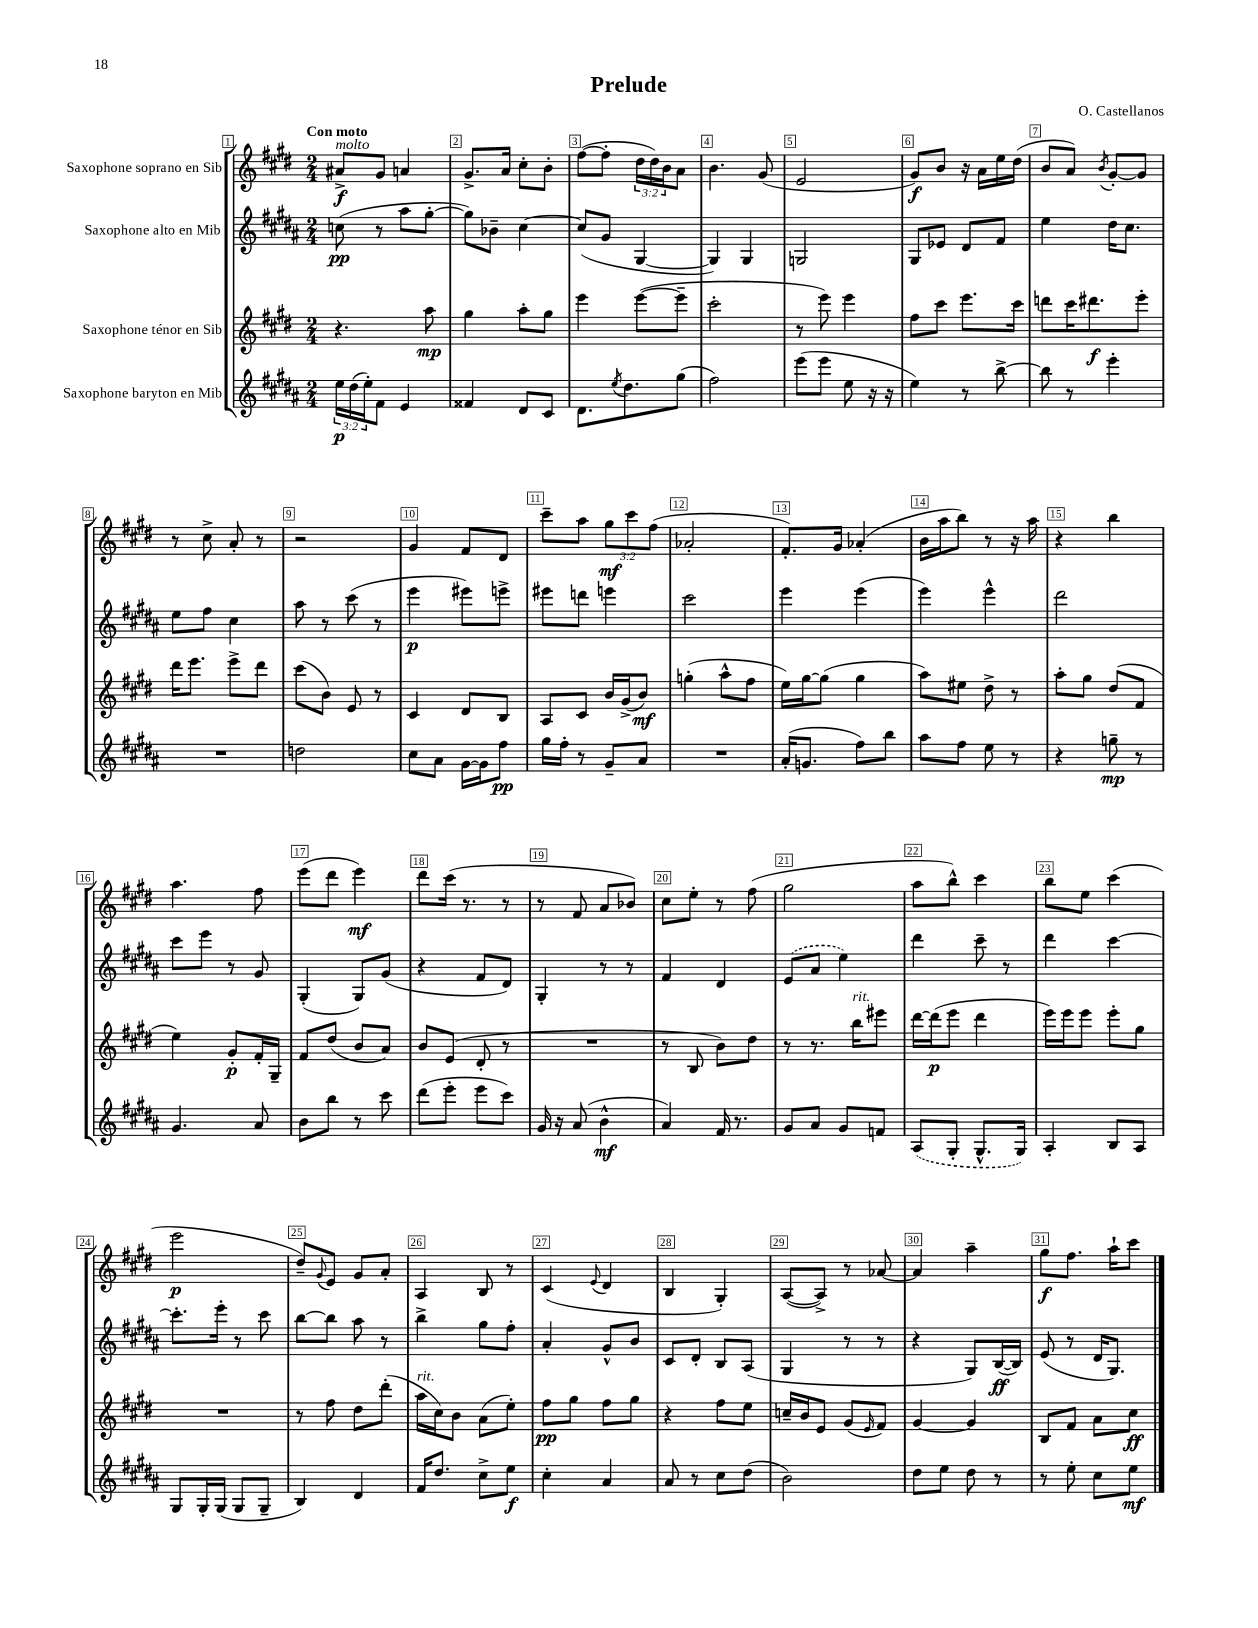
\header { title = "Prelude" composer = "O. Castellanos" }
<<
\new StaffGroup <<
\new Staff = "s0" \with { instrumentName = "Saxophone soprano en Sib" } {
    \clef treble \key e \major \numericTimeSignature \time 2/4 \override Staff.TupletNumber.text = #tuplet-number::calc-fraction-text \tempo "Con moto"
    ais'8->\f^\markup { \italic "molto" } gis'8 a'4 |
    gis'8.-> a'16 cis''8-. b'8-. |
    fis''8~( fis''8-. \tuplet 3/2 { dis''16 dis''16) b'16 } a'8 |
    b'4. gis'8( |
    e'2 |
    gis'8\f) b'8 r16 a'16 e''16 dis''16( |
    b'8 a'8) \acciaccatura { b'8 } gis'8~-. gis'8 |
    r8 cis''8-> a'8-. r8 |
    r2 |
    gis'4 fis'8 dis'8 |
    cis'''8-- a''8 \tuplet 3/2 { gis''8\mf cis'''8 fis''8( } |
    aes'2-. |
    fis'8.-.) gis'16 aes'4-.( |
    b'16 a''16 b''8) r8 r16 a''16 |
    r4 b''4 |
    a''4. fis''8 |
    e'''8( dis'''8 e'''4\mf) |
    dis'''8 cis'''16( r8. r8 |
    r8 fis'8 a'8 bes'8) |
    cis''8 e''8-. r8 fis''8( |
    gis''2 |
    a''8 b''8-^) cis'''4 |
    b''8 e''8 cis'''4( |
    e'''2\p |
    dis''8--) \appoggiatura { gis'8 } e'8 gis'8 a'8-. |
    a4 b8 r8 |
    cis'4( \appoggiatura { e'8 } dis'4 |
    b4 gis4-.) |
    a8~( a8->) r8 aes'8~ |
    aes'4 a''4-- |
    gis''8\f fis''8. a''16-! cis'''8 \bar "|." |
}
\new Staff = "s1" \with { instrumentName = "Saxophone alto en Mib" } {
    \clef treble \key b \major \numericTimeSignature \time 2/4
    c''8\pp( r8 ais''8 gis''8~-. |
    gis''8) bes'8-- cis''4~ |
    cis''8( gis'8 gis4~ |
    gis4) gis4 |
    g2 |
    gis8 ees'8 dis'8 fis'8 |
    e''4 dis''16 cis''8. |
    e''8 fis''8 cis''4 |
    ais''8 r8 cis'''8( r8 |
    e'''4\p eis'''8) e'''8-> |
    eis'''8 d'''8 e'''4 |
    cis'''2 |
    e'''4 e'''4( |
    e'''4) e'''4-^ |
    dis'''2 |
    cis'''8 e'''8 r8 gis'8 |
    gis4-.( gis8) gis'8( |
    r4 fis'8 dis'8) |
    gis4-. r8 r8 |
    fis'4 dis'4 |
    \once \slurDashed e'8( ais'8 e''4) |
    dis'''4 cis'''8-- r8 |
    dis'''4 cis'''4~ |
    cis'''8.-. e'''16-. r8 cis'''8 |
    b''8~ b''8 ais''8 r8 |
    b''4-> gis''8 fis''8-. |
    ais'4-. gis'8-^ b'8 |
    cis'8 dis'8-. b8 ais8( |
    gis4 r8 r8 |
    r4 gis8) b16~\ff( b16) |
    e'8( r8 dis'16 gis8.) \bar "|." |
}
\new Staff = "s2" \with { instrumentName = "Saxophone ténor en Sib" } {
    \clef treble \key e \major \numericTimeSignature \time 2/4
    r4. a''8\mp |
    gis''4 a''8-. gis''8 |
    e'''4 e'''8~( e'''8-- |
    cis'''2-. |
    r8 e'''8) e'''4 |
    fis''8 cis'''8 e'''8. cis'''16 |
    d'''8 cis'''16 dis'''8.\f e'''8-. |
    dis'''16 e'''8. e'''8-> dis'''8 |
    cis'''8( b'8) e'8 r8 |
    cis'4 dis'8 b8 |
    a8 cis'8 b'16 gis'16->( b'8\mf) |
    g''4-.( a''8-^ fis''8 |
    e''16) gis''16~ gis''8( gis''4 |
    a''8) eis''8 dis''8-> r8 |
    a''8-. gis''8 dis''8( fis'8 |
    e''4) gis'8-.\p fis'16-. gis16-- |
    fis'8 dis''8( b'8 a'8) |
    b'8 e'8( dis'8-. r8 |
    R2 |
    r8 b8 b'8) dis''8 |
    r8 r8. b''16^\markup { \italic "rit." } eis'''8 |
    dis'''16~ dis'''16\p( e'''8 dis'''4 |
    e'''16) e'''16 e'''8 e'''8-. gis''8 |
    R2 |
    r8 fis''8 dis''8 dis'''8-.( |
    a''16^\markup { \italic "rit." } cis''16) b'8 a'8( e''8-.) |
    fis''8\pp gis''8 fis''8 gis''8 |
    r4 fis''8 e''8 |
    c''16-- b'16 e'8 gis'8( \grace { e'16 } fis'8) |
    gis'4~ gis'4 |
    b8 fis'8 a'8 cis''8\ff \bar "|." |
}
\new Staff = "s3" \with { instrumentName = "Saxophone baryton en Mib" } {
    \clef treble \key b \major \numericTimeSignature \time 2/4 \override Staff.TupletNumber.text = #tuplet-number::calc-fraction-text
    \tuplet 3/2 { e''16\p dis''16( e''16-.) } fis'8 e'4 |
    fisis'4 dis'8 cis'8 |
    dis'8. \acciaccatura { e''8 } dis''8. gis''8( |
    fis''2) |
    e'''8( e'''8 e''8 r16 r16 |
    e''4) r8 b''8~-> |
    b''8 r8 e'''4-. |
    R2 |
    d''2 |
    cis''8 ais'8 gis'16~ gis'16 fis''8\pp |
    gis''16 fis''16-. r8 gis'8-- ais'8 |
    R2 |
    ais'16-.( g'8. fis''8) b''8 |
    ais''8 fis''8 e''8 r8 |
    r4 g''8--\mp r8 |
    gis'4. ais'8 |
    b'8 b''8 r8 cis'''8 |
    dis'''8( e'''8-. e'''8 cis'''8) |
    gis'16 r16 ais'8( b'4-^\mf |
    ais'4) fis'16 r8. |
    gis'8 ais'8 gis'8 f'8 |
    \once \slurDashed ais8( gis8-. gis8.-^ gis16) |
    ais4-. b8 ais8 |
    gis8 gis16-. gis16( gis8 gis8-- |
    b4) dis'4 |
    fis'16 dis''8. cis''8-> e''8\f |
    cis''4-. ais'4 |
    ais'8 r8 cis''8 dis''8( |
    b'2) |
    dis''8 e''8 dis''8 r8 |
    r8 e''8-. cis''8 e''8\mf \bar "|." |
}
>>
>>
\layout { \context { \Score \override BarNumber.break-visibility = ##(#f #t #t) barNumberVisibility = #all-bar-numbers-visible \override BarNumber.stencil = #(make-stencil-boxer 0.1 0.3 ly:text-interface::print) } }
